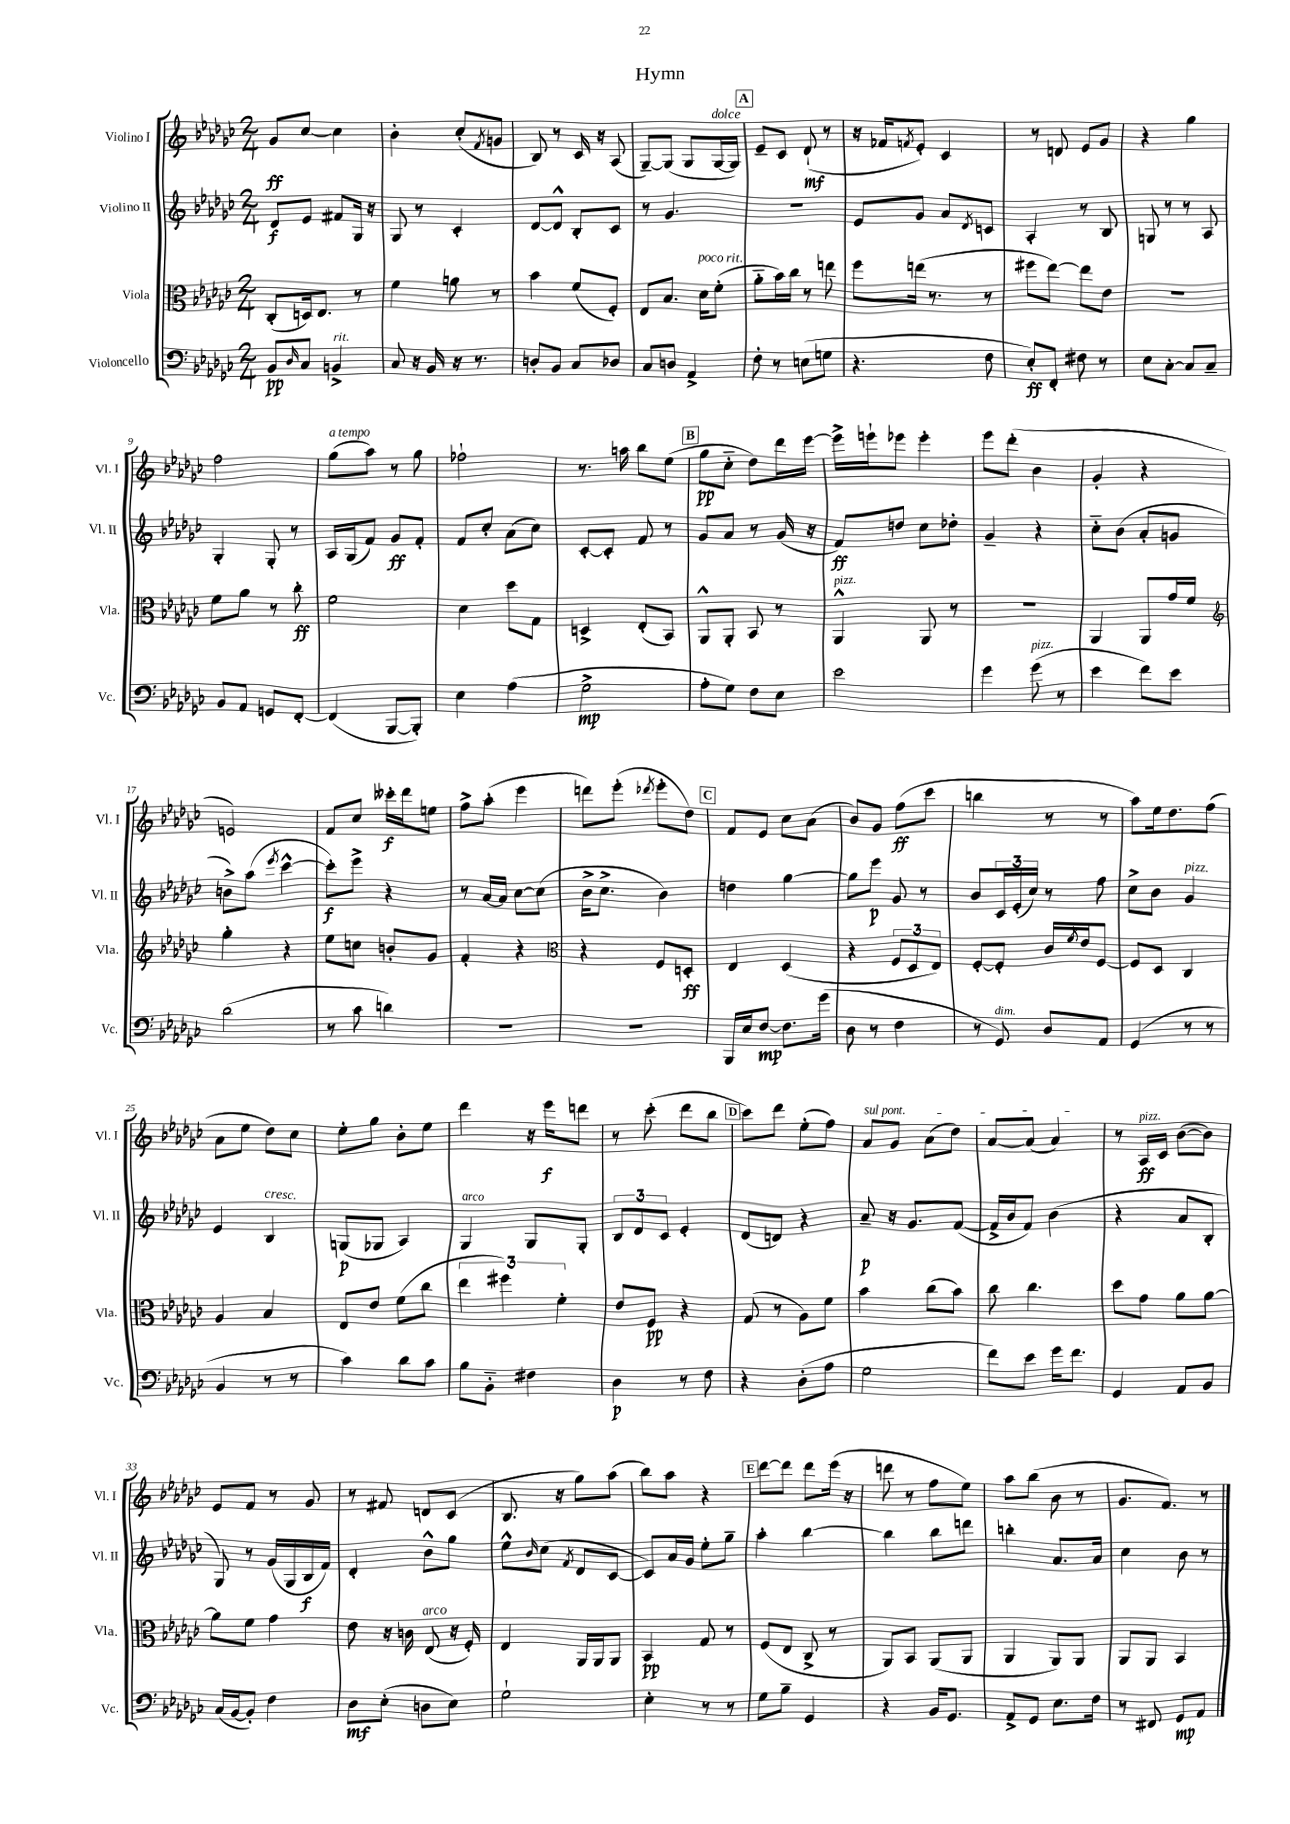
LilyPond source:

\header { title = "Hymn" }
<<
\new StaffGroup <<
\new Staff = "s0" \with { instrumentName = "Violino I" shortInstrumentName = "Vl. I" } {
    \clef treble \key ges \major \numericTimeSignature \time 2/4
    ges'8\ff ces''8~ ces''4 |
    bes'4-. ces''8-.( \acciaccatura { f'8 } g'8 |
    bes8) r8 ces'16 r16 aes8( |
    ges8~--) ges8( ges8 ges16~^\markup { \italic "dolce" } ges16) |
    \mark \markup { \box "A" } ees'8-- ces'8 des'8-!\mf( r8 |
    r16 fes'16 \acciaccatura { f'8 } ees'8-.) ces'4 |
    r8 d'8 ees'8 ges'8 |
    r4 ges''4 |
    f''2 |
    ges''8^\markup { \italic "a tempo" }( aes''8) r8 ges''8 |
    fes''2-! |
    r8. a''16 bes''8 ees''8( |
    \mark \markup { \box "B" } ges''8\pp ces''8-_ des''8) des'''16 ees'''16~ |
    ees'''16-> e'''16-! ees'''8 ees'''4-. |
    ees'''8 des'''8-.( bes'4 |
    ges'4-. r4 |
    e'2) |
    f'8 ces''8 ceses'''16-.\f des'''16 e''8 |
    f''8-> aes''8-.( ees'''4 |
    d'''8) ees'''8-.( \acciaccatura { des'''8 } ees'''8-. des''8) |
    \mark \markup { \box "C" } f'8 ees'8 ces''8 aes'8( |
    bes'8) ges'8 f''8\ff( ces'''8 |
    b''4 r8 r8 |
    aes''8) ees''16 des''8. f''8( |
    aes'8 ees''8 des''8) ces''8 |
    ees''8-. ges''8 bes'8-. ees''8 |
    des'''4 r16 ees'''16\f d'''8 |
    r8 ces'''8-.( des'''8 bes''8 |
    \mark \markup { \box "D" } ces'''8) des'''8 ees''8-.( f''8) |
    \once \override TextSpanner.bound-details.left.text = \markup { \italic "sul pont." } aes'8\startTextSpan ges'8 aes'8( des''8) |
    aes'8~ aes'8( aes'4\stopTextSpan) |
    r8 aes16\ff^\markup { \italic "pizz." } ces'16 bes'8~( bes'8) |
    ees'8 f'8 r8 ges'8 |
    r8 fis'8 d'8 ces'8( |
    bes8. r16 ges''8) aes''8( |
    bes''8) aes''8 r4 |
    \mark \markup { \box "E" } des'''8~ des'''8 des'''8 ees'''16( r16 |
    d'''8 r8 f''8 ees''8) |
    aes''8 bes''8( bes'8 r8 |
    ges'8. f'8.) r8 \bar "|." |
}
\new Staff = "s1" \with { instrumentName = "Violino II" shortInstrumentName = "Vl. II" } {
    \clef treble \key ges \major \numericTimeSignature \time 2/4
    des'8\f ees'8 fis'8 ges16 r16 |
    ges8 r8 ces'4-. |
    des'8~ des'8-^ bes8-. ces'8 |
    r8 ges'4. |
    \mark \markup { \box "A" } r2 |
    ees'8 ges'8 aes'8 \acciaccatura { des'8 } c'8 |
    aes4-. r8 bes8 |
    g8 r8 r8 aes8 |
    ges4-. ges8-. r8 |
    aes16 ges16( f'8) ges'8\ff f'8-. |
    f'8 ces''8-. aes'8( ces''8) |
    ces'8~-. ces'8-. f'8 r8 |
    \mark \markup { \box "B" } ges'8 aes'8 r8 ges'16( r16 |
    f'8\ff) d''8 ces''8 des''8-. |
    ges'4-- r4 |
    ces''8-_ bes'8( aes'8-. g'8 |
    b'8->) aes''8( \acciaccatura { ees'''8 } ces'''4~-^ |
    ces'''8-.\f) ees'''8-> r4 |
    r8 aes'16~ aes'16 ces''8~ ces''8( |
    bes'16-> ces''8.-> bes'4) |
    \mark \markup { \box "C" } d''4 ges''4~ |
    ges''8 ees'''8\p ges'8 r8 |
    bes'8 \tuplet 3/2 { ces'16 ees'16-.( ces''16) } r8 f''8 |
    ces''8-> bes'8 ges'4^\markup { \italic "pizz." } |
    ees'4 bes4^\markup { \italic "cresc." } |
    g8\p( ges8 aes4) |
    ges4^\markup { \italic "arco" } ges8 ges8-. |
    \tuplet 3/2 { bes8 des'8 ces'8 } ees'4-. |
    \mark \markup { \box "D" } des'8( d'8) r4 |
    aes'8--\p r16 ges'8. f'8~( |
    f'16-> bes'16 f'8) bes'4( |
    r4 aes'8 bes8-. |
    ges8) r8 ges'16( ges16 bes16\f f'16) |
    des'4-. bes'8-^ ges''8 |
    ees''8-^ \grace { bes'16 } ces''8( \acciaccatura { f'8 } des'8 ces'8~ |
    ces'8) aes'16 ges'16 ees''8-. ges''8-- |
    \mark \markup { \box "E" } aes''4-. bes''4~ |
    bes''4 bes''8 d'''8 |
    b''4-. aes'8. aes'16 |
    ces''4 bes'8 r8 \bar "|." |
}
\new Staff = "s2" \with { instrumentName = "Viola" shortInstrumentName = "Vla." } {
    \clef alto \key ges \major \numericTimeSignature \time 2/4
    ces8-.( d16) ees8. r8 |
    f'4 a'8 r8 |
    bes'4 f'8( f8-.) |
    ees8 bes8. des'16^\markup { \italic "poco rit." } f'8-.( |
    \mark \markup { \box "A" } aes'8-_ bes'16) ces''16 r8 e''8 |
    f''8 e''16( r8. r8 |
    fis''8 ees''8~) ees''8 ees'8 |
    r2 |
    f'8 aes'8 r8 ces''8-.\ff |
    f'2 |
    des'4 des''8 ges8 |
    d4-> ees8-.( bes,8) |
    \mark \markup { \box "B" } aes,8-^ aes,8-. bes,8 r8 |
    aes,4-^^\markup { \italic "pizz." } aes,8 r8 |
    R2 |
    aes,4 aes,8 ges'16 f'16 |
    \clef treble ges''4-. r4 |
    ees''8 c''8 b'8-. ges'8 |
    f'4-. r4 |
    \clef alto r4 f8 d8-.\ff |
    \mark \markup { \box "C" } ees4 des4( |
    r4 \tuplet 3/2 { f8 des8 ees8) } |
    f8~-. f8-. ces'16 \acciaccatura { f'8 } ees'16 f8~ |
    f8 des8 ces4 |
    aes4 bes4 |
    ees8 ees'8 f'8( ces''8 |
    \tuplet 3/2 { ees''4 fis''4) f'4-. } |
    ees'8 f8\pp r4 |
    \mark \markup { \box "D" } ges8( r8 aes8) f'8 |
    bes'4 ces''8( bes'8) |
    ces''8 ces''4. |
    des''8 ges'8 aes'8 aes'8~ |
    aes'8 f'8 ges'4 |
    ees'8 r16 c'16 ees8^\markup { \italic "arco" }( r16 f16-.) |
    ees4 aes,16 aes,16 aes,8 |
    bes,4\pp ges8 r8 |
    \mark \markup { \box "E" } f8( ees8 ces8-> r8 |
    aes,8) bes,8 aes,8( aes,8 |
    aes,4 aes,8) aes,8 |
    aes,8 aes,8 bes,4 \bar "|." |
}
\new Staff = "s3" \with { instrumentName = "Violoncello" shortInstrumentName = "Vc." } {
    \clef bass \key ges \major \numericTimeSignature \time 2/4
    bes,8\pp \grace { des16 } ces8 b,4->^\markup { \italic "rit." } |
    ces8 r16 bes,16 r16 r8. |
    d8-. bes,8 ces8 des8 |
    ces8 d8 aes,4-> |
    \mark \markup { \box "A" } f8-. r8 e8( g8 |
    r4. f8 |
    ees8-.\ff) f,8-. fis8 r8 |
    ees8 ces8~-. ces8 ces8-- |
    bes,8 aes,8 g,8 f,8~-. |
    f,4( bes,,8~ bes,,8-.) |
    ees4 aes4( |
    ges2->\mp |
    \mark \markup { \box "B" } aes8-. ges8) f8 ees8 |
    ees'2 |
    ges'4 ges'8^\markup { \italic "pizz." }( r8 |
    ees'4 f'8) ees'8 |
    des'2( |
    r8 ces'8 d'4) |
    R2 |
    R2 |
    \mark \markup { \box "C" } bes,,16 ees16 f8~\mp f8. ges'16( |
    des8 r8 f4 |
    r8 ges,8^\markup { \italic "dim." }) des8 aes,8 |
    ges,4( r8 r8 |
    bes,4 r8 r8 |
    ces'4) des'8 ces'8 |
    bes8 bes,8-_ fis4 |
    des4\p r8 f8 |
    \mark \markup { \box "D" } r4 des8-.( aes8 |
    ges2 |
    f'8) ees'8 ges'16 f'8. |
    ges,4 aes,8 bes,8 |
    ces16( bes,16~ bes,8-.) f4 |
    des8\mf ees8-.( d8 ees8) |
    ges2-! |
    ees4-. r8 r8 |
    \mark \markup { \box "E" } ges8 bes8-- ges,4 |
    r4 bes,16 ges,8. |
    aes,8-> ges,8 ees8. f16 |
    r8 fis,8 ges,8\mp aes,8 \bar "|." |
}
>>
>>
